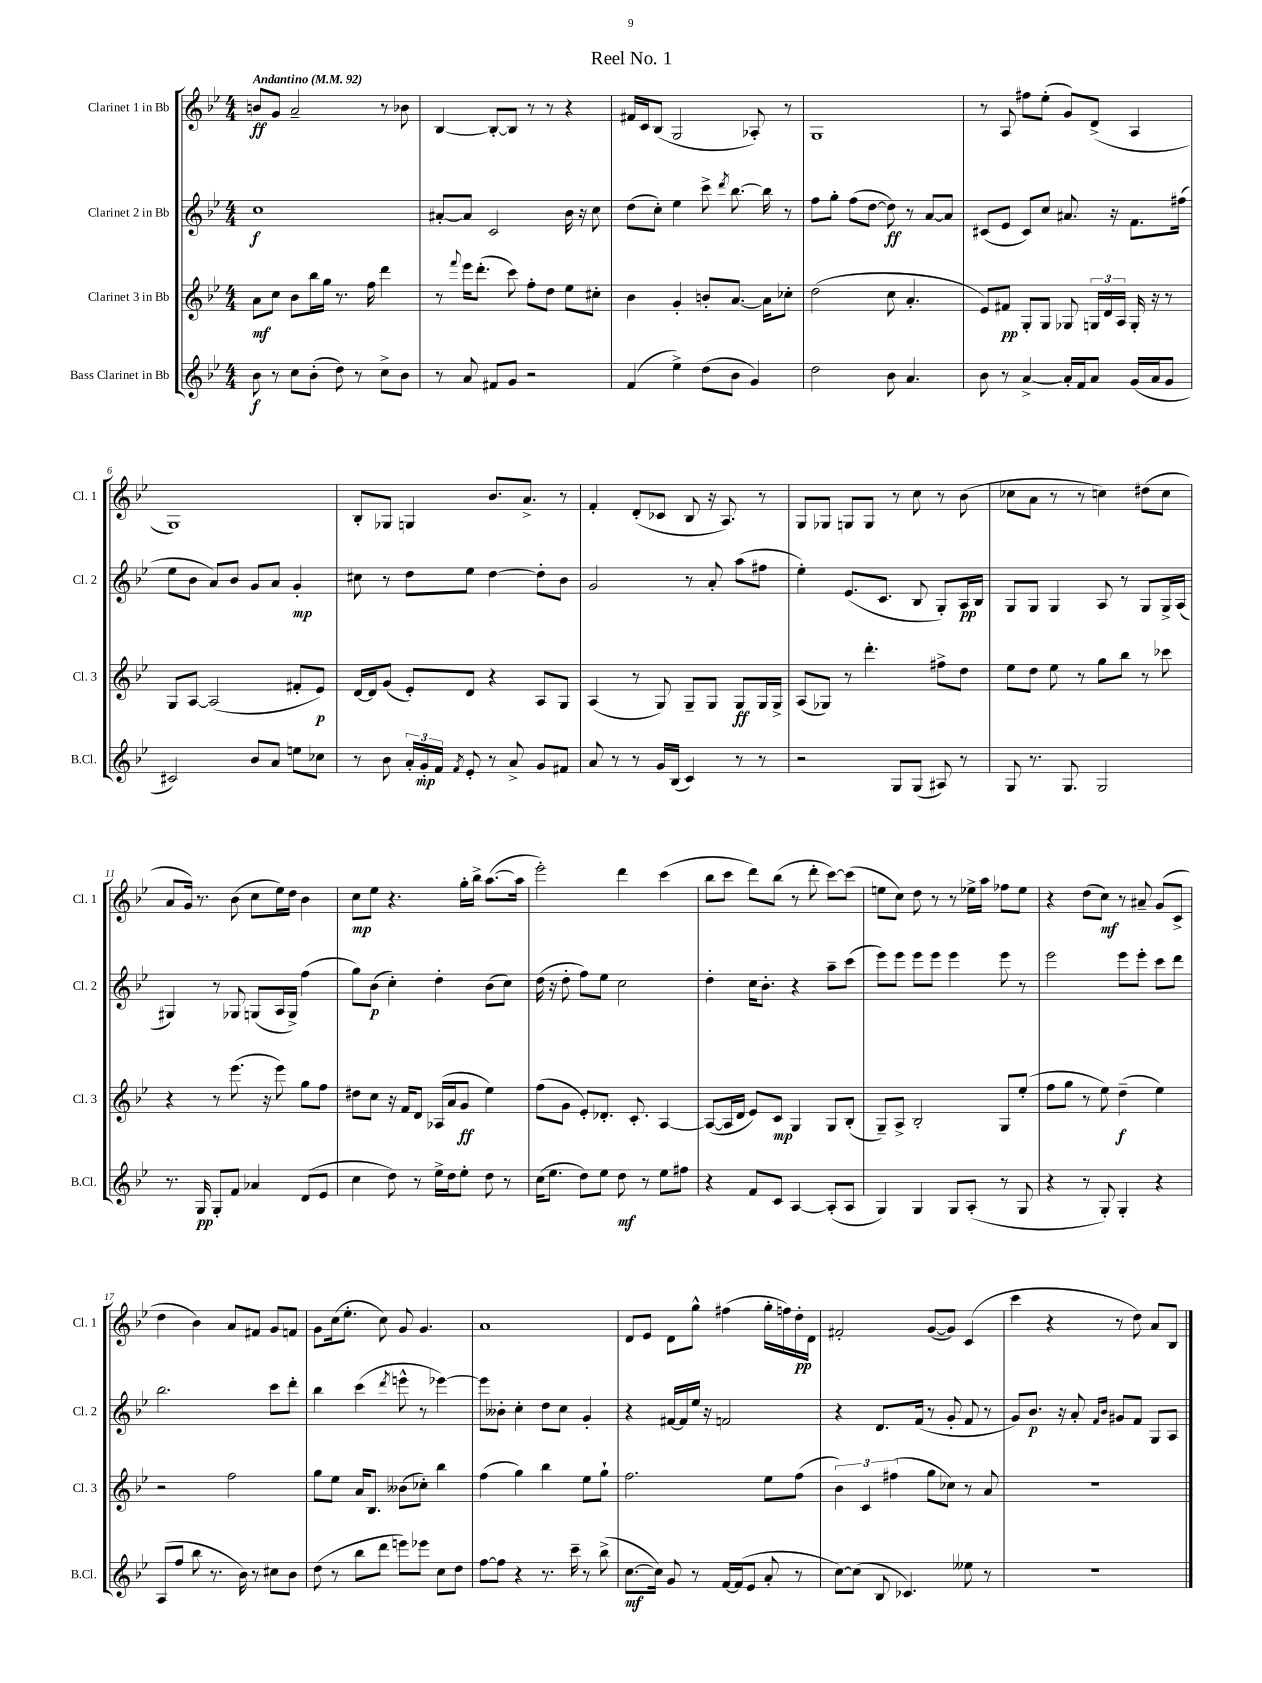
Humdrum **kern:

**kern	**dynam	**kern	**dynam	**kern	**dynam	**kern	**dynam
*part4	*part4	*part3	*part3	*part2	*part2	*part1	*part1
*staff4	*staff4	*staff3	*staff3	*staff2	*staff2	*staff1	*staff1
*I"Bass Clarinet in Bb	*	*I"Clarinet 3 in Bb	*	*I"Clarinet 2 in Bb	*	*I"Clarinet 1 in Bb	*
*I'B.Cl.	*	*I'Cl. 3	*	*I'Cl. 2	*	*I'Cl. 1	*
*clefG2	*	*clefG2	*	*clefG2	*	*clefG2	*
*k[b-e-]	*	*k[b-e-]	*	*k[b-e-]	*	*k[b-e-]	*
*M4/4	*	*M4/4	*	*M4/4	*	*M4/4	*
*MM92	*	*MM92	*	*MM92	*	*MM92	*
=1	=1	=1	=1	=1	=1	=1	=1
!	!	!	!	!	!	!LO:TX:a:B:t=Andantino	!
8b-\	f	8a\L	mf	1cc	f	8bn/L	ff
8r	.	8cc\J	.	.	.	8g/J	.
8cc\L	.	8b-\L	.	.	.	2a~/	.
(8b-'\J	.	16bb-\L	.	.	.	.	.
.	.	16gg\JJ	.	.	.	.	.
8dd\)	.	8.r	.	.	.	.	.
8r	.	.	.	.	.	.	.
.	.	16ff\	.	.	.	.	.
8cc^\L	.	4ddd\	.	.	.	8r	.
8b-\J	.	.	.	.	.	8b-X\	.
=2	=2	=2	=2	=2	=2	=2	=2
8r	.	8r	.	[8a#X'/L	.	[4B-/	.
.	.	8qqfff/	.	.	.	.	.
8a/	.	16eee-\KL	.	8a#/J]	.	.	.
.	.	(8.ddd'\J	.	.	.	.	.
8f#X/L	.	.	.	2c/	.	8B-'/L_	.
8g/J	.	8ccc\)	.	.	.	8B-/J]	.
2r	.	8ff'\L	.	.	.	8r	.
.	.	8dd\J	.	.	.	8r	.
.	.	8ee-\L	.	16b-\	.	4r	.
.	.	.	.	16r	.	.	.
.	.	8cc#X'\J	.	8cc\	.	.	.
=3	=3	=3	=3	=3	=3	=3	=3
(4f/	.	4b-\	.	(8dd\L	.	16f#X/LL	.
.	.	.	.	.	.	16c/J	.
.	.	.	.	8cc'\J)	.	(8B-/J	.
4ee-^\)	.	4g'/	.	4ee-\	.	2G/	.
(8dd\L	.	8bn'/L	.	8ccc^\	.	.	.
.	.	.	.	8qddd/	.	.	.
8b-\J	.	[8.a/J	.	[8.bb-\	.	.	.
4g/)	.	.	.	.	.	8A-X'/)	.
.	.	16a\KL]	.	16bb-\]	.	.	.
.	.	8cc-X'\J	.	8r	.	8r	.
=4	=4	=4	=4	=4	=4	=4	=4
2dd\	.	(2dd\	.	8ff\L	.	1G	.
.	.	.	.	8gg'\J	.	.	.
.	.	.	.	(8ff\L	.	.	.
.	.	.	.	[8dd\J	.	.	.
8b-\	.	8cc\	.	8dd\])	ff	.	.
4.a/	.	4.a'/	.	8r	.	.	.
.	.	.	.	[8a/L	.	.	.
.	.	.	.	8a/J]	.	.	.
=5	=5	=5	=5	=5	=5	=5	=5
8b-\	.	8e-/L)	.	(8c#X/L	.	8r	.
8r	.	8f#X/J	pp	8e-/J	.	8A/	.
[4a^/	.	8G'/L	.	8c#/L)	.	8ff#X\L	.
.	.	8G/J	.	8cc/J	.	(8ee-'\J	.
16a'/LL]	.	8G-X/	.	8.a#X/	.	8g/L)	.
16f/J	.	.	.	.	.	.	.
8a/J	.	24Gn/LL	.	.	.	(8d^/J	.
.	.	24d/	.	.	.	.	.
.	.	.	.	16r	.	.	.
.	.	24A/JJ	.	.	.	.	.
(16g/LL	.	16G'/	.	8.f\L	.	4A/	.
16a/J	.	16r	.	.	.	.	.
8g/J	.	8r	.	.	.	.	.
.	.	.	.	(16ff#X\Jk	.	.	.
!!LO:LB:g=z
=6	=6	=6	=6	=6	=6	=6	=6
2c#X/)	.	8G/L	.	8ee-\L	.	1G)	.
.	.	[8A/J	.	8b-\J	.	.	.
.	.	(2A/]	.	8a/L)	.	.	.
.	.	.	.	8b-/J	.	.	.
8b-/L	.	.	.	8g/L	.	.	.
8a/J	.	.	.	8a/J	.	.	.
8een\L	.	8f#X'/L	.	4g'/	mp	.	.
8cc-X\J	.	8e-/J)	p	.	.	.	.
=7	=7	=7	=7	=7	=7	=7	=7
8r	.	[16d/LL	.	8cc#X\	.	8B-'/L	.
.	.	16d/J]	.	.	.	.	.
8b-\	.	(8g/J	.	8r	.	8G-X/J	.
24a'/LL	.	8e-'/L)	.	8dd\L	.	4Gn/	.
24g'/	mp	.	.	.	.	.	.
24f/JJ	.	.	.	.	.	.	.
8qf/	.	.	.	.	.	.	.
8e-'/	.	8d/J	.	8ee-\J	.	.	.
8r	.	4r	.	[4dd\	.	8.b-/L	.
8a^/	.	.	.	.	.	.	.
.	.	.	.	.	.	8.a^/J	.
8g/L	.	8A/L	.	8dd'\L]	.	.	.
8f#X/J	.	8G/J	.	8b-\J	.	8r	.
=8	=8	=8	=8	=8	=8	=8	=8
8a/	.	(4A/	.	2g/	.	4f'/	.
8r	.	.	.	.	.	.	.
8r	.	8r	.	.	.	(8d'/L	.
16g/LL	.	8G/)	.	.	.	8c-X/J	.
(16B-/JJ	.	.	.	.	.	.	.
4c/)	.	8G~/L	.	8r	.	8B-/	.
.	.	8G/J	.	8a'/	.	16r	.
.	.	.	.	.	.	8.A/)	.
8r	.	8G/L	ff	(8aa\L	.	.	.
8r	.	16G/L	.	8ff#X\J	.	8r	.
.	.	16G^/JJ	.	.	.	.	.
=9	=9	=9	=9	=9	=9	=9	=9
2r	.	(8A/L	.	4ee-'\)	.	8G/L	.
.	.	8G-X/J)	.	.	.	8G-X/J	.
.	.	8r	.	(8.e-/L	.	8Gn/L	.
.	.	4.ddd'\	.	.	.	8G/J	.
.	.	.	.	8.c/J	.	.	.
8G/L	.	.	.	.	.	8r	.
(8G/J	.	.	.	8B-/	.	8cc\	.
8A#X/)	.	8ff#X^\L	.	8G'/L)	.	8r	.
8r	.	8dd\J	.	16A/L	pp	(8b-\	.
.	.	.	.	16B-/JJ	.	.	.
=10	=10	=10	=10	=10	=10	=10	=10
8G/	.	8ee-\L	.	8G/L	.	8cc-X\L	.
8.r	.	8dd\J	.	8G/J	.	8a\J	.
.	.	8ee-\	.	4G/	.	8r	.
8.G/	.	.	.	.	.	.	.
.	.	8r	.	.	.	8r	.
2G/	.	8gg\L	.	8A/	.	4ccn\)	.
.	.	8bb-\J	.	8r	.	.	.
.	.	8r	.	8G/L	.	(8dd#X\L	.
.	.	8ccc-X\	.	16G^/L	.	8cc\J	.
.	.	.	.	(16A/JJ	.	.	.
!!LO:LB:g=z
=11	=11	=11	=11	=11	=11	=11	=11
8.r	.	4r	.	4G#X/)	.	8a/L	.
.	.	.	.	.	.	16g/Jk)	.
16G/	pp	.	.	.	.	8.r	.
8G'/L	.	8r	.	8r	.	.	.
8f/J	.	(8.eee-\	.	8G-X/	.	(8b-\	.
4a-X/	.	.	.	(8Gn/L	.	8cc\L	.
.	.	16r	.	.	.	.	.
.	.	8eee-\)	.	16A/L	.	16ee-\L)	.
.	.	.	.	16G^/JJ)	.	16dd\JJ	.
(8d/L	.	8gg\L	.	(4ff\	.	4b-\	.
8e-/J	.	8ff\J	.	.	.	.	.
=12	=12	=12	=12	=12	=12	=12	=12
4cc\	.	8dd#X\L	.	8gg\L)	.	8cc\L	mp
.	.	8cc\J	.	(8b-\J	p	8ee-\J	.
8dd\)	.	16r	.	4cc'\)	.	4.r	.
.	.	16f/KL	.	.	.	.	.
8r	.	8d/J	.	.	.	.	.
16ee-^\LL	.	(16A-X/LL	.	4dd'\	.	.	.
16dd\J	.	16a/J	.	.	.	.	.
8ee-'\J	.	8g/J	ff	.	.	16gg'\LL	.
.	.	.	.	.	.	16bb-^\JJ	.
8dd\	.	4ee-\)	.	(8b-\L	.	([8.aa\L	.
8r	.	.	.	8cc\J)	.	.	.
.	.	.	.	.	.	16aa\Jk]	.
=13	=13	=13	=13	=13	=13	=13	=13
(16cc\KL	.	(8ff\L	.	(16dd\	.	2eee-'\)	.
8.ee-\J	.	.	.	16r	.	.	.
.	.	8g\J	.	8dd'\	.	.	.
8dd\L)	.	8e-'/L)	.	8ff\L)	.	.	.
8ee-\J	.	8.d-X'/J	.	8ee-\J	.	.	.
8dd\	mf	.	.	2cc\	.	4ddd\	.
.	.	8.c'/	.	.	.	.	.
8r	.	.	.	.	.	.	.
8ee-\L	.	[4A/	.	.	.	(4ccc\	.
8ff#X\J	.	.	.	.	.	.	.
=14	=14	=14	=14	=14	=14	=14	=14
4r	.	(8A/L_	.	4dd'\	.	8bb-\L	.
.	.	16A/L]	.	.	.	8ccc\J	.
.	.	16d/JJ	.	.	.	.	.
8f/L	.	8e-/L)	.	16cc\KL	.	8ddd\L)	.
.	.	.	.	8.b-'\J	.	.	.
8c/J	.	8c/J	mp	.	.	(8bb-\J	.
[4A/	.	4G/	.	4r	.	8r	.
.	.	.	.	.	.	8ddd'\	.
(8A'/L]	.	8G/L	.	8aa~\L	.	[8ccc\L)	.
8A/J	.	(8B-'/J	.	(8ccc\J	.	(8ccc\J]	.
=15	=15	=15	=15	=15	=15	=15	=15
4G/)	.	8G~/L)	.	8eee-\L)	.	8een\L	.
.	.	8A^/J	.	8eee-\J	.	8cc\J)	.
4G/	.	2B-'/	.	8eee-\L	.	8dd\	.
.	.	.	.	8eee-\J	.	8r	.
8G/L	.	.	.	4eee-\	.	8r	.
(8A'/J	.	.	.	.	.	16ee-X^\LL	.
.	.	.	.	.	.	16aa\JJ	.
8r	.	8G/L	.	8eee-\	.	8ff-X\L	.
8G/	.	(8ee-'/J	.	8r	.	8ee-\J	.
=16	=16	=16	=16	=16	=16	=16	=16
4r	.	8ff\L	.	2eee-\	.	4r	.
.	.	8gg\J	.	.	.	.	.
8r	.	8r	.	.	.	(8dd\L	.
8G'/)	.	8ee-\)	.	.	.	8cc\J)	mf
4G'/	.	(4dd~\	f	8eee-\L	.	8r	.
.	.	.	.	8eee-'\J	.	8a#X~/	.
4r	.	4ee-\)	.	8ccc\L	.	(8g/L	.
.	.	.	.	8ddd\J	.	8c^/J	.
!!LO:LB:g=z
=17	=17	=17	=17	=17	=17	=17	=17
(8A/L	.	2r	.	2.bb-\	.	4dd\	.
8ff/J	.	.	.	.	.	.	.
8bb-\	.	.	.	.	.	4b-\)	.
8.r	.	.	.	.	.	.	.
.	.	2ff\	.	.	.	8a/L	.
16b-\)	.	.	.	.	.	.	.
8r	.	.	.	.	.	8f#X/J	.
8cc#X\L	.	.	.	8ccc\L	.	8g/L	.
8b-\J	.	.	.	8ddd'\J	.	8fn/J	.
=18	=18	=18	=18	=18	=18	=18	=18
(8dd\	.	8gg\L	.	4bb-\	.	8g\L	.
8r	.	8ee-\J	.	.	.	(16cc\k	.
.	.	.	.	.	.	8.ee-'\J	.
8bb-\L	.	16a/KL	.	(4ccc\	.	.	.
.	.	8.B-/J	.	.	.	.	.
8ddd\J	.	.	.	.	.	8cc\)	.
.	.	.	.	8qddd/	.	.	.
8eeen\L)	.	(8b--X\L	.	8eeen^^\	.	8g/	.
8eee-X\J	.	8cc-X'\J)	.	8r	.	4.g/	.
8cc\L	.	4bb-\	.	[4eee-X\)	.	.	.
8dd\J	.	.	.	.	.	.	.
=19	=19	=19	=19	=19	=19	=19	=19
[8ff\L	.	(4ff\	.	8eee-\L]	.	1a	.
8ff\J]	.	.	.	8b--X'\J	.	.	.
4r	.	4gg\)	.	4cc'\	.	.	.
8.r	.	4bb-\	.	8dd\L	.	.	.
.	.	.	.	8cc\J	.	.	.
16ccc~\	.	.	.	.	.	.	.
8r	.	8ee-\L	.	4g'/	.	.	.
(8bb-^\	.	8gg`\J	.	.	.	.	.
=20	=20	=20	=20	=20	=20	=20	=20
[8.cc\L	mf	2.ff\	.	4r	.	8d/L	.
.	.	.	.	.	.	8e-/J	.
16cc\Jk])	.	.	.	.	.	.	.
8g/	.	.	.	[16f#X/LL	.	8d\L	.
.	.	.	.	16f#/]	.	.	.
8r	.	.	.	16ee-/JJ	.	8gg^^\J	.
.	.	.	.	16r	.	.	.
[16f/LL	.	.	.	2fn/	.	(4ff#X\	.
(16f/J]	.	.	.	.	.	.	.
8e-/J	.	.	.	.	.	.	.
8a'/	.	8ee-\L	.	.	.	16gg'\LL	.
.	.	.	.	.	.	16ffn\)	.
8r	.	(8ff\J	.	.	.	16dd'\	pp
.	.	.	.	.	.	16d\JJ	.
=21	=21	=21	=21	=21	=21	=21	=21
[8cc\L)	.	6b-\)	.	4r	.	2f#X'/	.
(8cc\J]	.	.	.	.	.	.	.
.	.	6c/	.	.	.	.	.
8B-/	.	.	.	8.d/L	.	.	.
.	.	(6ff#X\	.	.	.	.	.
4.c-X/)	.	.	.	.	.	.	.
.	.	.	.	(16f/Jk	.	.	.
.	.	8gg\L	.	8r	.	([8g/L	.
.	.	8cc-X\J)	.	8g'/	.	8g/J])	.
8ee--X\	.	8r	.	8f/	.	(4c/	.
8r	.	8a/	.	8r	.	.	.
=22	=22	=22	=22	=22	=22	=22	=22
1r	.	1r	.	8g/L)	.	4ccc\	.
.	.	.	.	8.b-/J	p	.	.
.	.	.	.	.	.	4r	.
.	.	.	.	16r	.	.	.
.	.	.	.	8a'/	.	.	.
.	.	.	.	16qqf/LL	.	.	.
.	.	.	.	16qqb-/JJ	.	.	.
.	.	.	.	8g#X/L	.	8r	.
.	.	.	.	8f/J	.	8dd\)	.
.	.	.	.	8G/L	.	8a/L	.
.	.	.	.	8A/J	.	8B-/J	.
==	==	==	==	==	==	==	==
*-	*-	*-	*-	*-	*-	*-	*-
